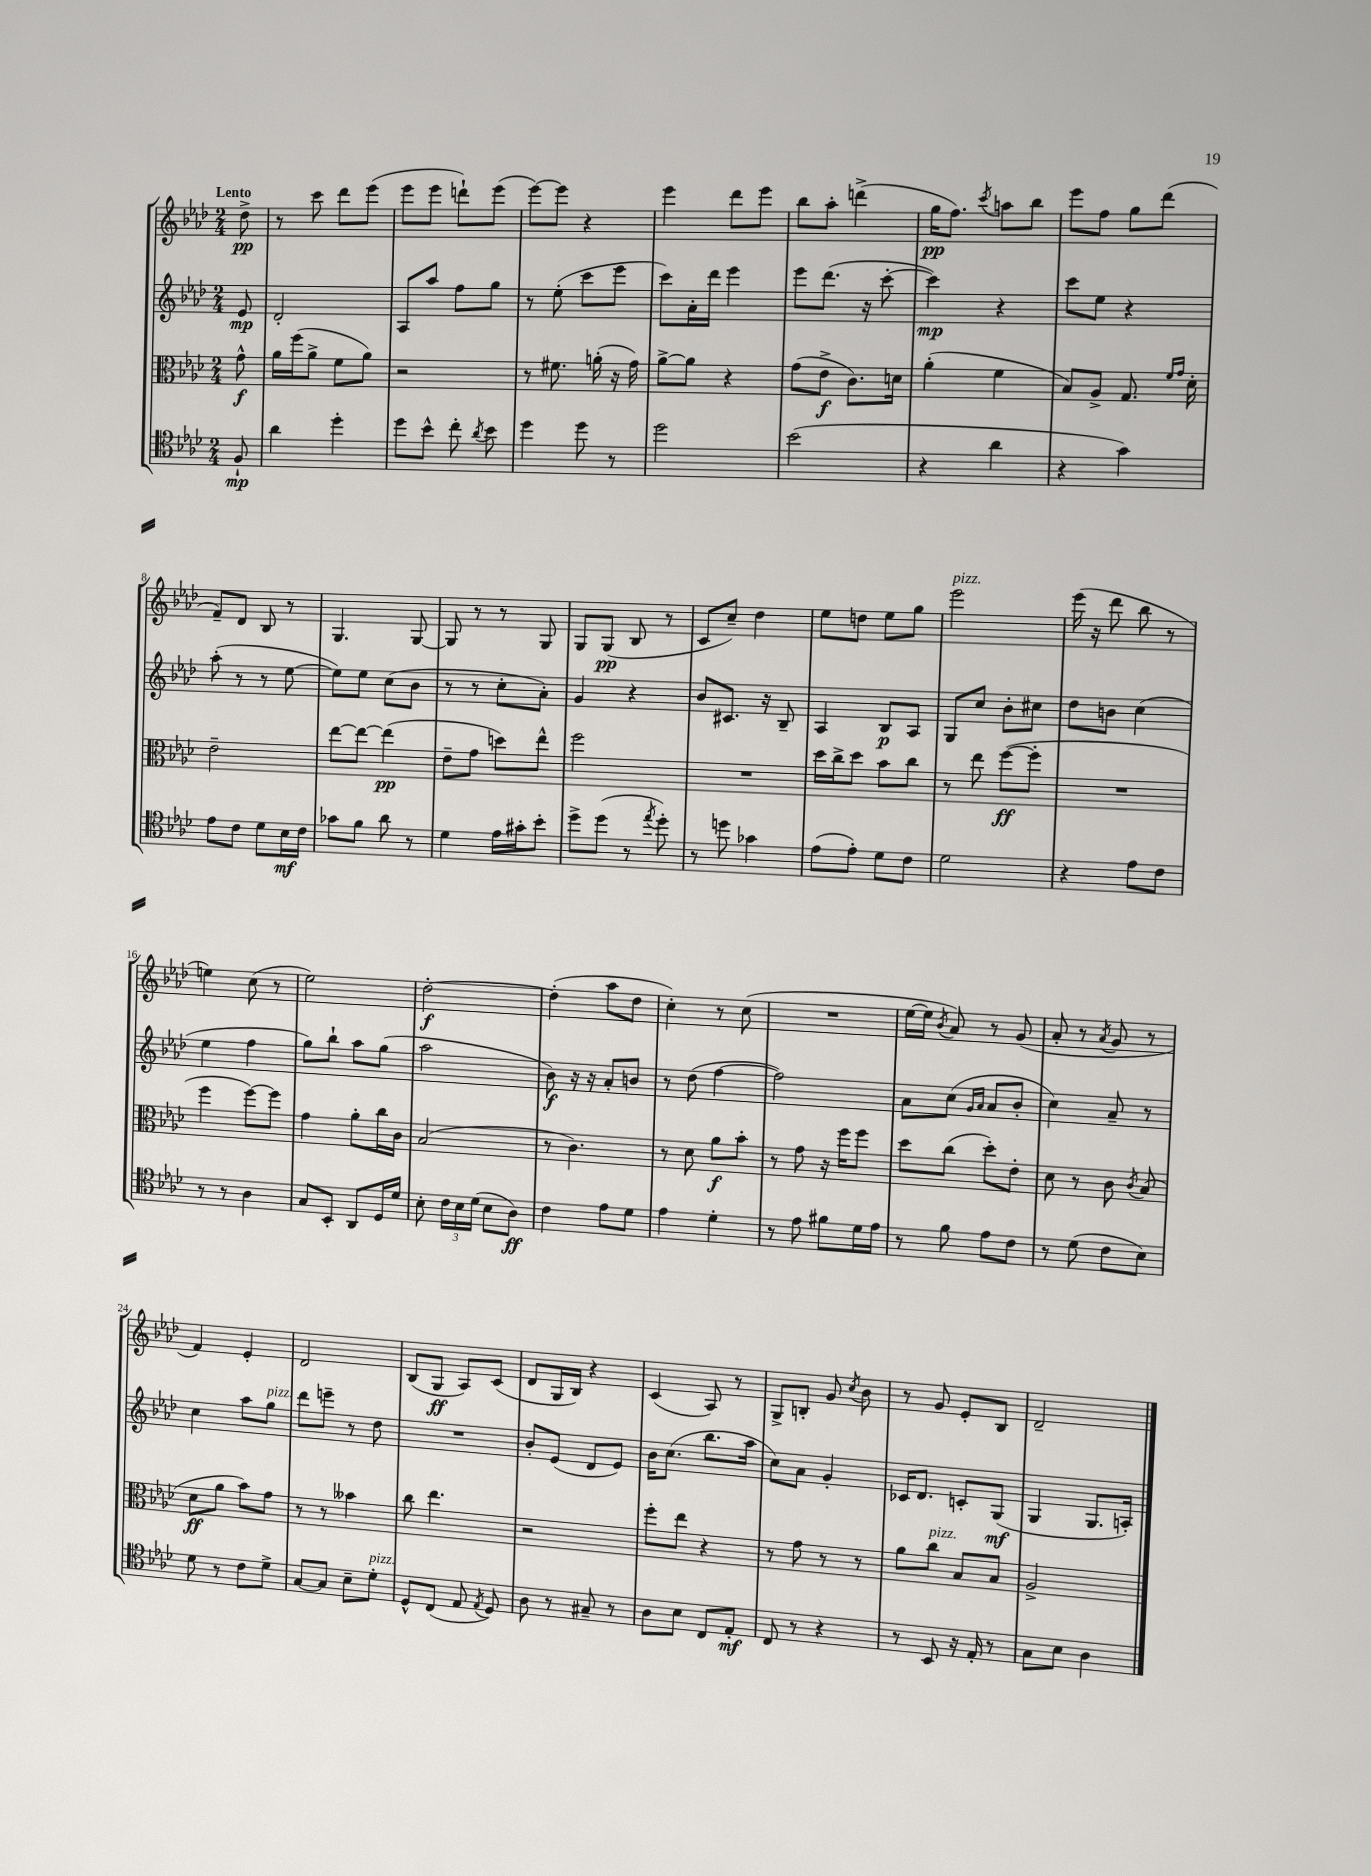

**kern	**dynam	**kern	**dynam	**kern	**dynam	**kern	**dynam
*part4	*part4	*part3	*part3	*part2	*part2	*part1	*part1
*staff4	*staff4	*staff3	*staff3	*staff2	*staff2	*staff1	*staff1
*clefC4	*	*clefC3	*	*clefG2	*	*clefG2	*
*k[b-e-a-d-]	*	*k[b-e-a-d-]	*	*k[b-e-a-d-]	*	*k[b-e-a-d-]	*
*M2/4	*	*M2/4	*	*M2/4	*	*M2/4	*
=	=	=	=	=	=	=	=
!	!	!	!	!	!	!LO:TX:a:B:t=Lento	!
8F`/	mp	8g^^\	f	8e-/	mp	8dd-^\	pp
=1	=1	=1	=1	=1	=1	=1	=1
4a-\	.	16a-\LL	.	2d-'/	.	8r	.
.	.	(16ff\J	.	.	.	.	.
.	.	8a-^\J	.	.	.	8ccc\	.
4dd-'\	.	8f\L	.	.	.	8ddd-\L	.
.	.	8a-\J)	.	.	.	(8eee-\J	.
=2	=2	=2	=2	=2	=2	=2	=2
8dd-\L	.	2r	.	8A-/L	.	8eee-\L	.
8b-^^\J	.	.	.	8aa-/J	.	8eee-\J	.
8cc'\	.	.	.	8ff\L	.	8dddn`\L)	.
8qa-/	.	.	.	.	.	.	.
8b-\	.	.	.	8gg\J	.	(8eee-\J	.
=3	=3	=3	=3	=3	=3	=3	=3
4dd-\	.	8r	.	8r	.	[8eee-\L)	.
.	.	8.f#X\	.	(8ee-'\	.	8eee-\J]	.
8dd-\	.	.	.	8ccc\L	.	4r	.
.	.	(16an'\	.	.	.	.	.
8r	.	16r	.	8eee-\J	.	.	.
.	.	16g\)	.	.	.	.	.
=4	=4	=4	=4	=4	=4	=4	=4
2dd-\	.	[8a-^\L	.	8ccc\L)	.	4eee-\	.
.	.	8a-\J]	.	16a-'\L	.	.	.
.	.	.	.	16ddd-\JJ	.	.	.
.	.	4r	.	4eee-\	.	8ddd-\L	.
.	.	.	.	.	.	8eee-\J	.
=5	=5	=5	=5	=5	=5	=5	=5
(2b-\	.	(8g\L	.	8eee-\L	.	8bb-\L	.
.	.	8e-^\J	f	(8.ddd-\J	.	8aa-'\J	.
.	.	8.c\L)	.	.	.	(4dddn^\	.
.	.	.	.	16r	.	.	.
.	.	.	.	[8ccc'\	.	.	.
.	.	16dn\Jk	.	.	.	.	.
=6	=6	=6	=6	=6	=6	=6	=6
4r	.	(4a-'\	.	4ccc\])	mp	16gg\KL	pp
.	.	.	.	.	.	8.ff\J)	.
.	.	.	.	.	.	8qccc/	.
4a-\	.	4f\	.	4r	.	8aan\L	.
.	.	.	.	.	.	8bb-\J	.
=7	=7	=7	=7	=7	=7	=7	=7
4r	.	8B-/L)	.	8ccc\L	.	8eee-\L	.
.	.	8A-^/J	.	8ee-\J	.	8ff\J	.
4g\)	.	8.G/	.	4r	.	8gg\L	.
.	.	.	.	.	.	(8ddd-\J	.
.	.	16qqf/LL	.	.	.	.	.
.	.	16qqg/JJ	.	.	.	.	.
.	.	16d-'\	.	.	.	.	.
!!LO:LB:g=z
=8	=8	=8	=8	=8	=8	=8	=8
8e-\L	.	2e-~\	.	(8aa-'\	.	8f~/L)	.
8c\J	.	.	.	8r	.	8d-/J	.
8d-\L	.	.	.	8r	.	8B-/	.
16B-\L	mf	.	.	[8ee-\	.	8r	.
16c\JJ	.	.	.	.	.	.	.
=9	=9	=9	=9	=9	=9	=9	=9
8g-X\L	.	[8ee-\L	.	8ee-\L])	.	4.G/	.
8f\J	.	8ee-\J_	.	8ee-\J	.	.	.
8a-\	.	(4ee-\]	pp	(8cc\L	.	.	.
8r	.	.	.	8b-\J	.	[8G/	.
=10	=10	=10	=10	=10	=10	=10	=10
4d-\	.	8e-~\L	.	8r	.	8G/]	.
.	.	8g\J	.	8r	.	8r	.
16e-\LL	.	8ddn\L)	.	8cc'\L	.	8r	.
16g#X'\J	.	.	.	.	.	.	.
8b-'\J	.	8ee-^^\J	.	8a-'\J)	.	8G/	.
=11	=11	=11	=11	=11	=11	=11	=11
8dd-^\L	.	2ff\	.	4g/	.	8G/L	.
(8dd-\J	.	.	.	.	.	(8G/J	pp
8r	.	.	.	4r	.	8B-/	.
8qee-/	.	.	.	.	.	.	.
8dd-'\)	.	.	.	.	.	8r	.
=12	=12	=12	=12	=12	=12	=12	=12
8r	.	2r	.	8b-/L	.	8c/L	.
8ddn\	.	.	.	8.c#X/J	.	8cc~/J)	.
4g-X\	.	.	.	.	.	4dd-\	.
.	.	.	.	16r	.	.	.
.	.	.	.	8B-~/	.	.	.
=13	=13	=13	=13	=13	=13	=13	=13
(8e-\L	.	16dd-\LL	.	4A-/	.	8ee-\L	.
.	.	16cc^\J	.	.	.	.	.
8e-'\J)	.	8dd-\J	.	.	.	8ddn\J	.
8d-\L	.	8b-\L	.	8B-/L	p	8ee-\L	.
8c\J	.	8cc\J	.	8A-/J	.	8gg\J	.
=14	=14	=14	=14	=14	=14	=14	=14
!	!	!	!	!	!	!LO:TX:a:i:t=pizz.	!
2d-\	.	8r	.	8G/L	.	2eee-\	.
.	.	8ee-\	.	8cc/J	.	.	.
.	.	([8ff\L	ff	8b-'\L	.	.	.
.	.	8ff'\J]	.	8cc#X\J	.	.	.
=15	=15	=15	=15	=15	=15	=15	=15
4r	.	2r	.	8dd-\L	.	(16eee-\	.
.	.	.	.	.	.	16r	.
.	.	.	.	8bn\J	.	8ddd-\	.
8e-\L	.	.	.	(4cc\	.	8bb-\	.
8c\J	.	.	.	.	.	8r	.
!!LO:LB:g=z
=16	=16	=16	=16	=16	=16	=16	=16
8r	.	4ff\	.	4ee-\	.	4een\)	.
8r	.	.	.	.	.	.	.
4A-\	.	[8ff\L)	.	4ff\	.	(8cc\	.
.	.	8ff\J]	.	.	.	8r	.
=17	=17	=17	=17	=17	=17	=17	=17
8G/L	.	4g\	.	8gg\L)	.	2ee-\)	.
8BB-'/J	.	.	.	8bb-`\J	.	.	.
8AA-/L	.	8a-'\L	.	8aa-\L	.	.	.
16D-/L	.	16cc\L	.	(8gg\J	.	.	.
16d-/JJ	.	16c\JJ	.	.	.	.	.
=18	=18	=18	=18	=18	=18	=18	=18
8B-'\	.	(2B-/	.	2aa-\	.	[2dd-'\	f
24c\LL	.	.	.	.	.	.	.
24B-\	.	.	.	.	.	.	.
(24d-\JJ	.	.	.	.	.	.	.
8B-\L	.	.	.	.	.	.	.
8A-\J)	ff	.	.	.	.	.	.
=19	=19	=19	=19	=19	=19	=19	=19
4c\	.	8r	.	8b-\)	f	(4dd-'\]	.
.	.	4.c\)	.	16r	.	.	.
.	.	.	.	16r	.	.	.
8e-\L	.	.	.	8a-'/L	.	8aa-\L	.
8d-\J	.	.	.	8bn/J	.	8dd-\J	.
=20	=20	=20	=20	=20	=20	=20	=20
4e-\	.	8r	.	8r	.	4cc'\)	.
.	.	8d-\	.	(8dd-\	.	.	.
4d-'\	.	8a-\L	f	[4ff\	.	8r	.
.	.	8b-'\J	.	.	.	(8cc\	.
=21	=21	=21	=21	=21	=21	=21	=21
8r	.	8r	.	2ff\])	.	2r	.
8e-\	.	8g\	.	.	.	.	.
8f#X\L	.	16r	.	.	.	.	.
.	.	16ff\KL	.	.	.	.	.
16d-\L	.	8ff\J	.	.	.	.	.
16e-\JJ	.	.	.	.	.	.	.
=22	=22	=22	=22	=22	=22	=22	=22
8r	.	8dd-\L	.	8a-\L	.	[16ee-\LL	.
.	.	.	.	.	.	16ee-\JJ]	.
.	.	.	.	.	.	8qb-/	.
8f\	.	(8cc\J	.	(8cc\J	.	8a-/)	.
.	.	.	.	16qqg/LL	.	.	.
.	.	.	.	16qqa-/JJ	.	.	.
8e-\L	.	8dd-'\L)	.	8a-/L	.	8r	.
8c\J	.	8e-'\J	.	8b-'/J	.	(8g/	.
=23	=23	=23	=23	=23	=23	=23	=23
8r	.	8d-\	.	4cc\)	.	8a-'/	.
(8d-\	.	8r	.	.	.	8r	.
.	.	.	.	.	.	8qa-/	.
8c\L	.	8c\	.	8a-~/	.	8g/	.
.	.	8qc/	.	.	.	.	.
8B-\J)	.	(8B-/	.	8r	.	8r	.
!!LO:LB:g=z
=24	=24	=24	=24	=24	=24	=24	=24
8d-\	.	8d-\L	ff	4cc\	.	4f/)	.
8r	.	8a-\J	.	.	.	.	.
8c\L	.	8b-\L)	.	8aa-\L	.	4e-'/	.
!	!	!	!	!LO:TX:a:i:t=pizz.	!	!	!
8d-^\J	.	8g\J	.	8gg\J	.	.	.
=25	=25	=25	=25	=25	=25	=25	=25
[8G/L	.	8r	.	8ddd-\L	.	2d-/	.
8G/J]	.	8r	.	8eeen~\J	.	.	.
8B-~\L	.	4b--X\	.	8r	.	.	.
!LO:TX:a:i:t=pizz.	!	!	!	!	!	!	!
8d-'\J	.	.	.	8dd-\	.	.	.
=26	=26	=26	=26	=26	=26	=26	=26
8D-^^/L	.	8cc\	.	2r	.	(8B-/L	.
(8C/J	.	4.ee-\	.	.	.	8G/J	ff
8E-/	.	.	.	.	.	8A-/L)	.
8qE-/	.	.	.	.	.	.	.
8D-/)	.	.	.	.	.	(8c/J	.
=27	=27	=27	=27	=27	=27	=27	=27
8A-\	.	2r	.	8b-'/L	.	8d-/L	.
8r	.	.	.	(8e-/J	.	16G/L	.
.	.	.	.	.	.	16B-/JJ)	.
8G#X~/	.	.	.	8d-/L	.	4r	.
8r	.	.	.	8e-/J)	.	.	.
=28	=28	=28	=28	=28	=28	=28	=28
8A-\L	.	8ff'\L	.	16b-\KL	.	(4c/	.
.	.	.	.	(8.cc\J	.	.	.
8B-\J	.	8ee-\J	.	.	.	.	.
8C/L	.	4r	.	8.bb-\L	.	8A-/)	.
8E-'/J	mf	.	.	.	.	8r	.
.	.	.	.	16aa-\Jk	.	.	.
=29	=29	=29	=29	=29	=29	=29	=29
8C/	.	8r	.	8cc\L)	.	8G^/L	.
8r	.	8g\	.	8a-\J	.	8Bn'/J	.
4r	.	8r	.	4g'/	.	8g/	.
.	.	.	.	.	.	8qcc/	.
.	.	8r	.	.	.	8b-\	.
=30	=30	=30	=30	=30	=30	=30	=30
8r	.	8a-\L	.	16c-X/KL	.	8r	.
.	.	.	.	8.d-/J	.	.	.
!	!	!LO:TX:a:i:t=pizz.	!	!	!	!	!
8BB-/	.	8cc\J	.	.	.	8g/	.
16r	.	8B-/L	.	8cn'/L	.	8e-'/L	.
16E-'/	.	.	.	.	.	.	.
8r	.	8B-/J	.	(8G/J	mf	8B-/J	.
=31	=31	=31	=31	=31	=31	=31	=31
8G\L	.	2A-^/	.	4G/	.	2d-~/	.
8B-\J	.	.	.	.	.	.	.
4A-\	.	.	.	8.G/L	.	.	.
.	.	.	.	16An'/Jk)	.	.	.
==	==	==	==	==	==	==	==
*-	*-	*-	*-	*-	*-	*-	*-
